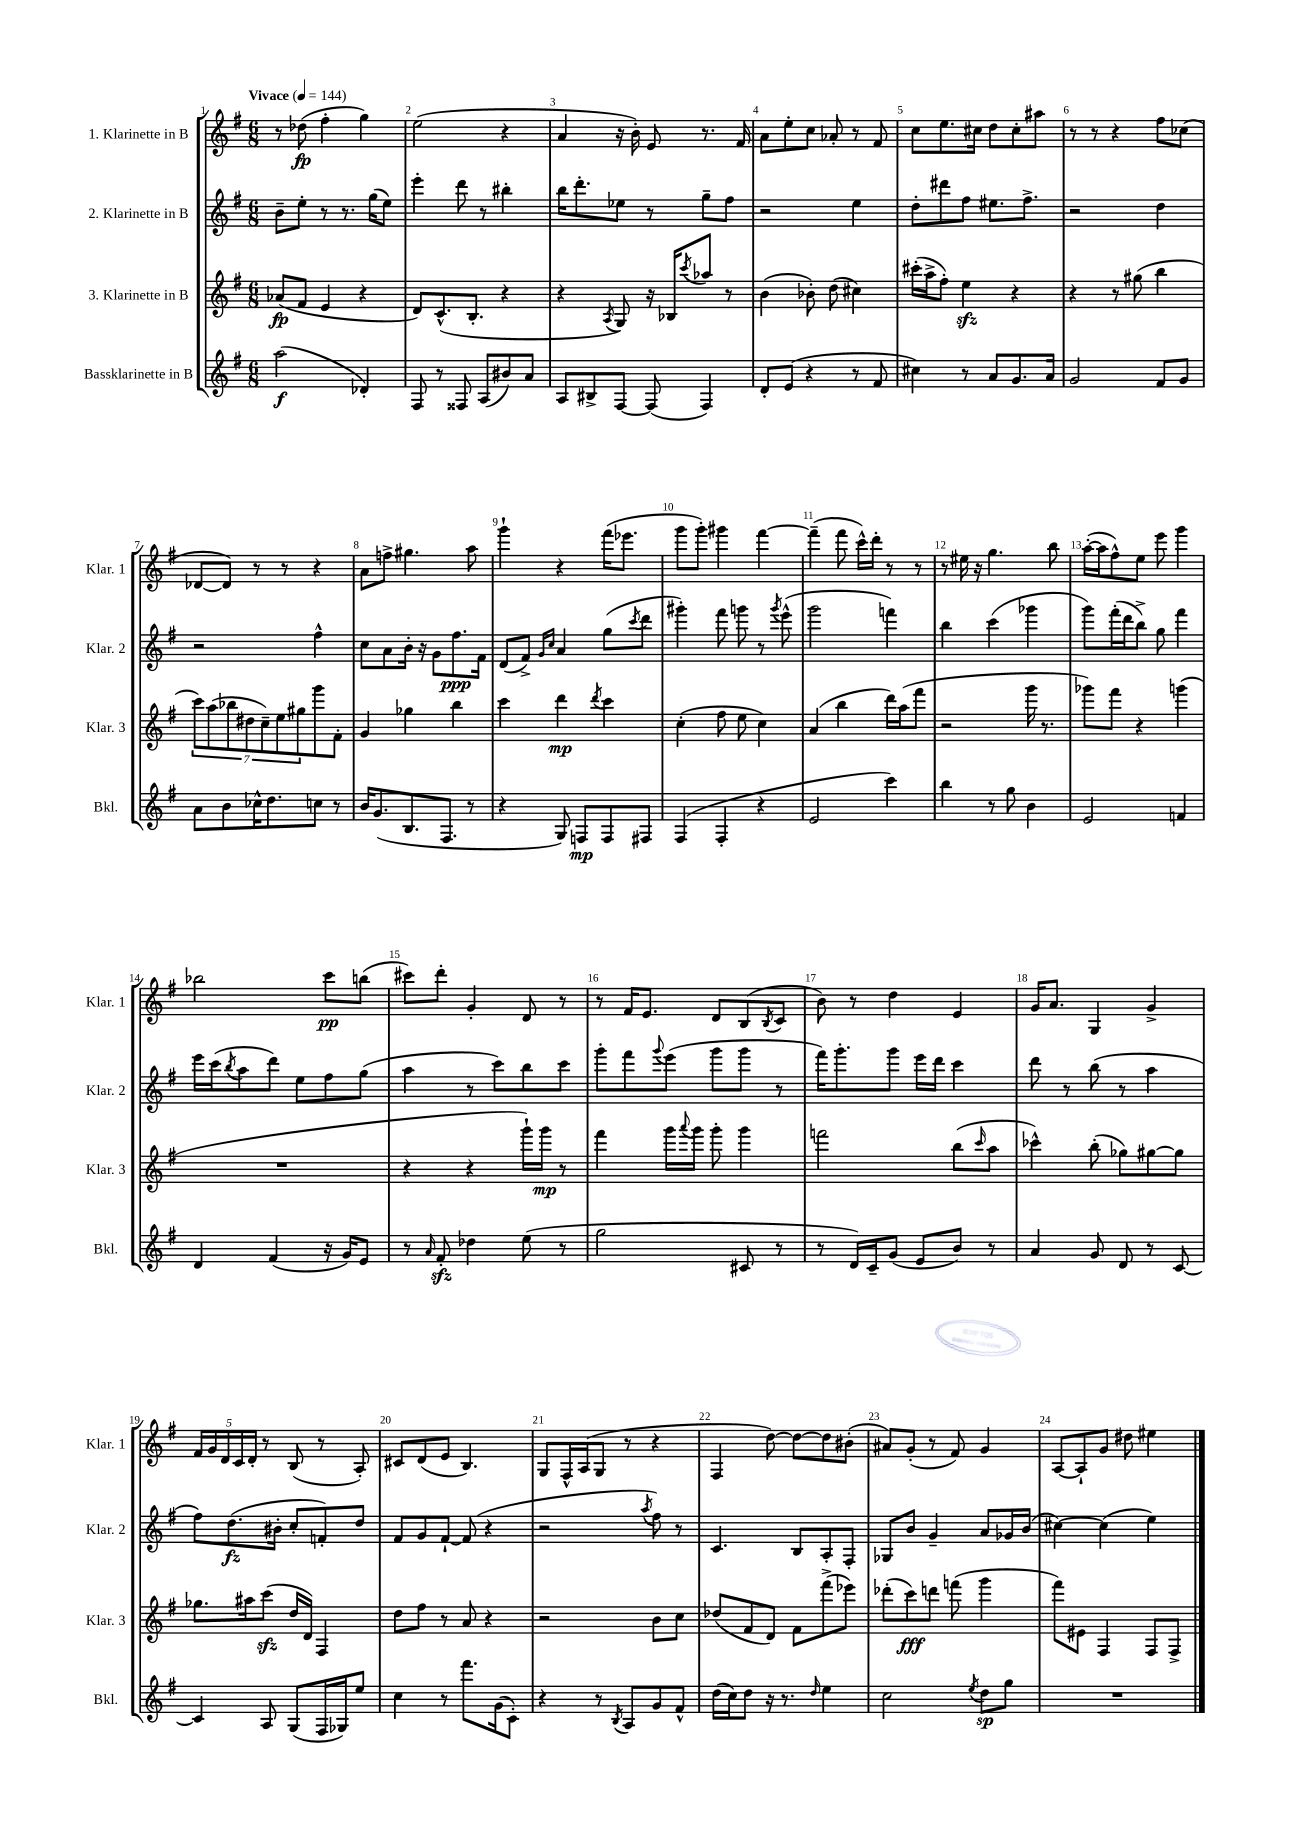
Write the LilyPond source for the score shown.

<<
\new StaffGroup <<
\new Staff = "s0" \with { instrumentName = "1. Klarinette in B" shortInstrumentName = "Klar. 1" } {
    \clef treble \key g \major \numericTimeSignature \time 6/8 \tempo "Vivace" 4 = 144
    r8 des''8\fp( fis''4-. g''4) |
    e''2( r4 |
    a'4 r16 b'16-.) e'8 r8. fis'16 |
    a'8 e''8-. c''8 aes'8-. r8 fis'8 |
    c''8 e''8. cis''16 d''8 cis''8-. ais''8 |
    r8 r8 r4 fis''8 ces''8( |
    des'8~ des'8) r8 r8 r4 |
    a'8 f''8-> gis''4. a''8 |
    g'''4-! r4 fis'''16( ees'''8. |
    g'''8 g'''8-.) gis'''4 fis'''4~ |
    fis'''4--( fis'''8 c'''16-^) d'''16-. r8 r8 |
    r8 eis''16 r16 g''4. b''8 |
    a''16~-.( a''16 fis''8-^) e''8 e'''8 g'''4 |
    bes''2 c'''8\pp b''8( |
    cis'''8) d'''8-. g'4-. d'8 r8 |
    r8 fis'16 e'8. d'8 b8( \acciaccatura { b8 } c'8 |
    b'8) r8 d''4 e'4 |
    g'16 a'8. g4 g'4-> |
    \tuplet 5/4 { fis'16 g'16 d'16 c'16 d'16-. } r8 b8( r8 a8-.) |
    cis'8 d'8( e'8 b4.) |
    g8 fis16-^ a16( g8 r8 r4 |
    fis4 d''8~) d''8~ d''8 bis'8-.( |
    ais'8) g'8-.( r8 fis'8) g'4 |
    a8~ a8-! g'8 dis''8 eis''4 \bar "|." |
}
\new Staff = "s1" \with { instrumentName = "2. Klarinette in B" shortInstrumentName = "Klar. 2" } {
    \clef treble \key g \major \numericTimeSignature \time 6/8
    b'8-- e''8-. r8 r8. g''16( e''8) |
    e'''4-. d'''8 r8 bis''4-. |
    b''16 d'''8.-. ees''8 r8 g''8-- fis''8 |
    r2 e''4 |
    d''8-. dis'''8 fis''8 eis''8. fis''8.-> |
    r2 d''4 |
    r2 fis''4-^ |
    c''8 a'8 b'16-. r16 g'8 fis''8.\ppp fis'16 |
    d'8( fis'8->) \grace { g'16 c''16 } a'4 g''8( \acciaccatura { c'''8 } d'''8 |
    gis'''4-.) fis'''8 g'''8 r8 \acciaccatura { g'''8 } e'''8-^( |
    g'''2 f'''4) |
    b''4 c'''4( ges'''4 |
    g'''8) fis'''16-.( d'''16 b''8->) g''8 fis'''4 |
    e'''16 c'''16( \acciaccatura { b''8 } a''8 d'''8) e''8 fis''8 g''8( |
    a''4 r8 c'''8) b''8 c'''8 |
    g'''8-. fis'''8 \appoggiatura { g'''8 } e'''8( g'''8 g'''8 r8 |
    fis'''16) g'''8.-. g'''8 e'''16 d'''16 c'''4 |
    d'''8 r8 b''8( r8 a''4 |
    fis''8) d''8.\fz( bis'16-. c''8-. f'8-.) d''8 |
    fis'8 g'8 fis'8~-! fis'8( r4 |
    r2 \acciaccatura { a''8 } fis''8) r8 |
    c'4. b8 a8-. fis8-. |
    ges8 b'8 g'4-- a'8 ges'16 b'16( |
    cis''4~) cis''4( e''4) \bar "|." |
}
\new Staff = "s2" \with { instrumentName = "3. Klarinette in B" shortInstrumentName = "Klar. 3" } {
    \clef treble \key g \major \numericTimeSignature \time 6/8
    aes'8\fp( fis'8 e'4 r4 |
    d'8) c'8.-^( b8.-. r4 |
    r4 \acciaccatura { a8 } g8) r16 bes16 \acciaccatura { c'''8 } aes''8 r8 |
    b'4( bes'8-.) d''8( cis''4) |
    cis'''16-.( a''16-> fis''8-.) e''4\sfz r4 |
    r4 r8 gis''8( b''4 |
    \tuplet 7/4 { c'''8) a''8( bes''8 dis''8 c''8--) e''8 gis''8 } g'''8 fis'8-. |
    g'4 ges''4 b''4 |
    c'''4 d'''4\mp \acciaccatura { d'''8 } c'''4 |
    c''4-.( fis''8 e''8 c''4) |
    a'4( b''4 d'''16) a''16( fis'''8 |
    r2 g'''16 r8. |
    ges'''8) fis'''8 r4 g'''4( |
    R2. |
    r4 r4 g'''16-!) g'''16\mp r8 |
    fis'''4 g'''16 \appoggiatura { a'''8 } g'''16 g'''8-. g'''4 |
    f'''2 b''8( \grace { c'''16 } a''8 |
    ces'''4-^) b''8-.( ges''8) gis''8~ gis''8 |
    ges''8. ais''16 c'''8\sfz( d''16 d'16) fis4 |
    d''8 fis''8 r8 a'8 r4 |
    r2 b'8 c''8 |
    des''8( fis'8 d'8) fis'8 fis'''8->( ees'''8) |
    des'''8-.( c'''8\fff) d'''8 f'''8( g'''4 |
    fis'''8) eis'8 fis4 fis8 fis8-> \bar "|." |
}
\new Staff = "s3" \with { instrumentName = "Bassklarinette in B" shortInstrumentName = "Bkl." } {
    \clef treble \key g \major \numericTimeSignature \time 6/8
    a''2\f( des'4-.) |
    fis8 r8 fisis8 a8( bis'8) a'8 |
    a8 bis8-> fis8~ fis8( fis4) |
    d'8-. e'8( r4 r8 fis'8 |
    cis''4) r8 a'8 g'8. a'16 |
    g'2 fis'8 g'8 |
    a'8 b'8 ces''16-^ d''8. c''8 r8 |
    b'16 g'8.( b8. fis8. r8 |
    r4 g8) f8\mp f8 fis8 |
    fis4( fis4-. r4 |
    e'2 c'''4) |
    b''4 r8 g''8 b'4 |
    e'2 f'4 |
    d'4 fis'4( r16 g'16) e'8 |
    r8 \grace { a'16 } fis'8-.\sfz des''4 e''8( r8 |
    g''2 cis'8 r8 |
    r8 d'16) c'16-- g'8( e'8 b'8) r8 |
    a'4 g'8 d'8 r8 c'8~ |
    c'4 a8 g8( fis16 ges16) e''8 |
    c''4 r8 fis'''8. g'16( c'8-.) |
    r4 r8 \acciaccatura { b8 } a8 g'8 fis'8-^ |
    d''16( c''16) d''8 r16 r8. \grace { d''16 } e''4 |
    c''2 \acciaccatura { e''8 } d''8\sp g''8 |
    R2. \bar "|." |
}
>>
>>
\layout { \context { \Score \override BarNumber.break-visibility = ##(#f #t #t) barNumberVisibility = #all-bar-numbers-visible } }
